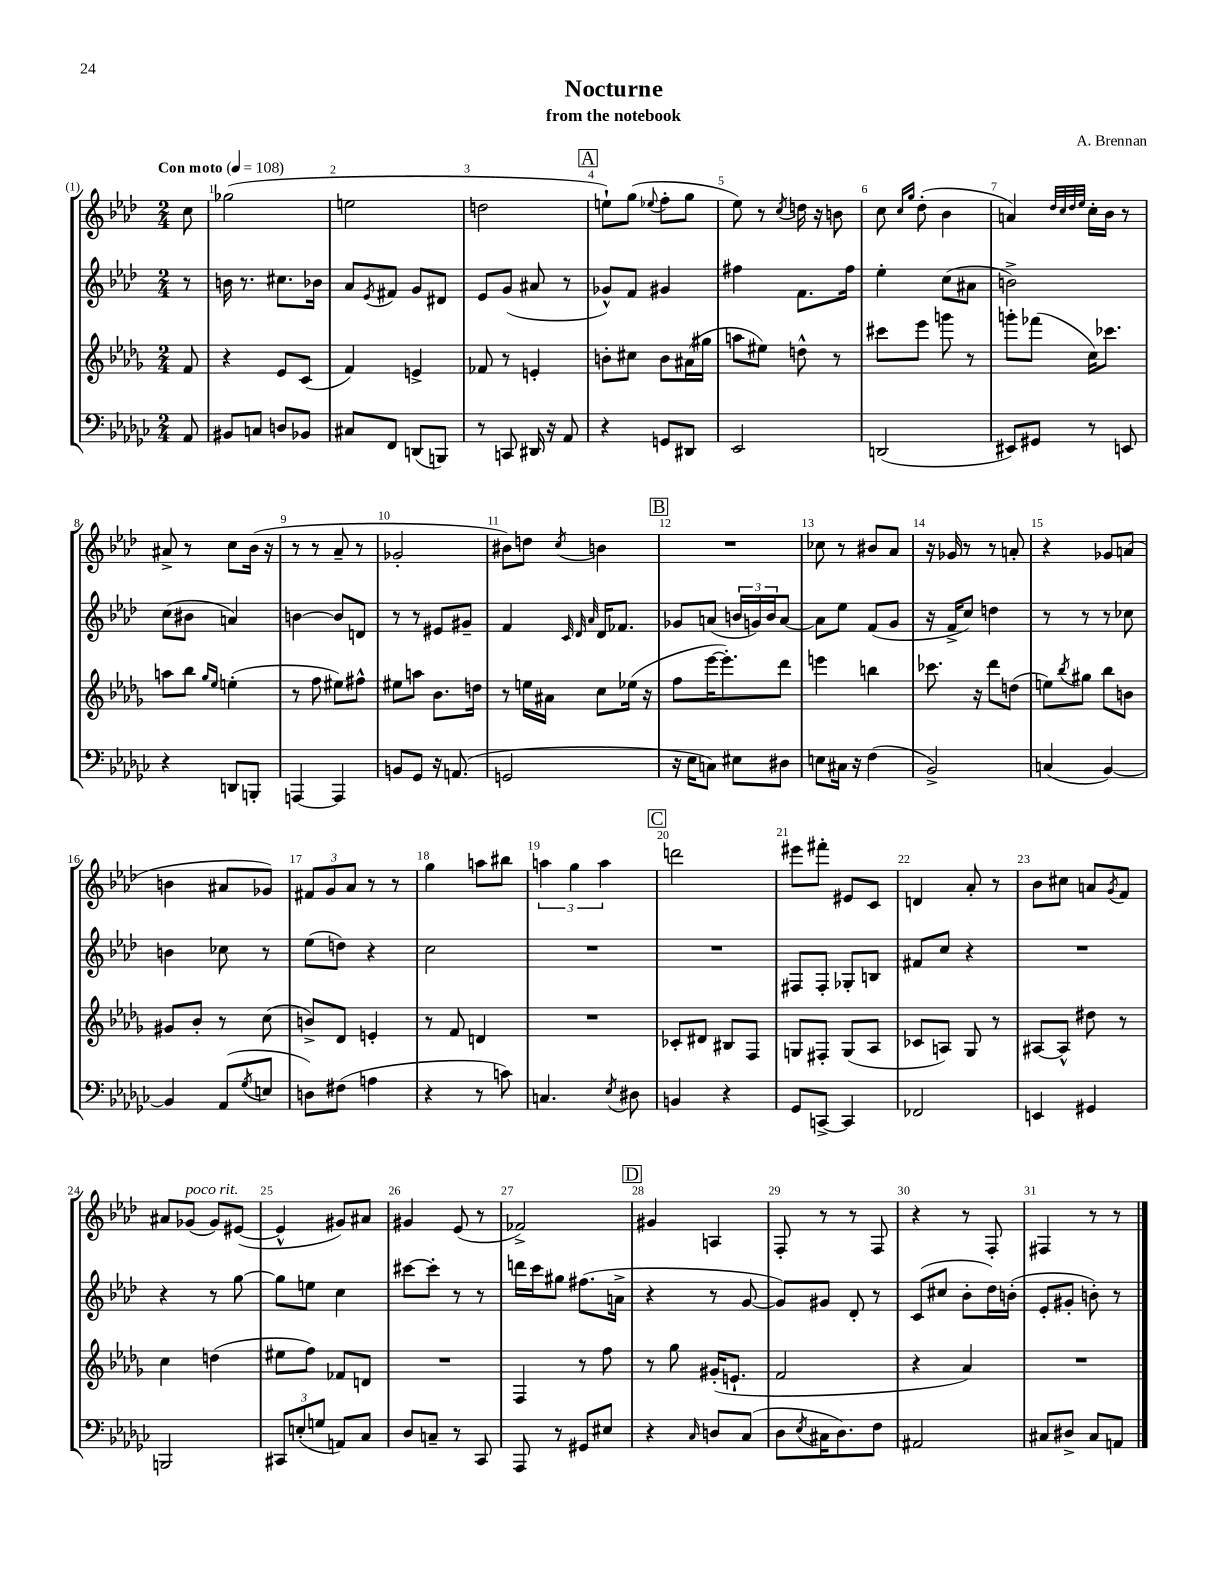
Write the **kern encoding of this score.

**kern	**kern	**kern	**kern
*part4	*part3	*part2	*part1
*staff4	*staff3	*staff2	*staff1
*clefF4	*clefG2	*clefG2	*clefG2
*k[b-e-a-d-g-c-]	*k[b-e-a-d-g-]	*k[b-e-a-d-]	*k[b-e-a-d-]
*M2/4	*M2/4	*M2/4	*M2/4
*MM108	*MM108	*MM108	*MM108
=	=	=	=
!	!	!	!LO:TX:a:B:t=Con moto
8AA-/	8f/	8r	8cc\
=1	=1	=1	=1
8BB#X/L	4r	16bn\	(2gg-X\
.	.	8.r	.
8Cn/J	.	.	.
8Dn/L	8e-/L	8.cc#X\L	.
8BB-X/J	(8c/J	.	.
.	.	16b-X\Jk	.
=2	=2	=2	=2
8C#X/L	4f/)	8a-/L	2een\
.	.	8qe-/	.
8FF/J	.	8f#X/J	.
(8DDn/L	4en^/	8g/L	.
8BBBn/J)	.	8d#X/J	.
=3	=3	=3	=3
8r	8f-X/	8e-/L	2ddn\
8CCn/	8r	(8g/J	.
16DD#X/	4en'/	8a#X/	.
16r	.	.	.
8AA-/	.	8r	.
!!LO:REH:place=s1:t=A
=4	=4	=4	=4
4r	8bn'\L	8g-X^^/L)	8een`\L)
.	8cc#X\J	8f/J	(8gg\J
.	.	.	8qqee-X/
8GGn/L	8b\L	4g#X/	8ff'\L
8DD#X/J	(16a#X\L	.	8gg\J
.	16gg#X\JJ	.	.
=5	=5	=5	=5
2EE-/	8aan\L	4ff#X\	8ee-\)
.	8ee#X\J)	.	8r
.	.	.	8qcc/
.	8ddn^^\	8.f\L	16ddn\
.	.	.	16r
.	8r	.	8bn\
.	.	16ff#\Jk	.
=6	=6	=6	=6
(2DDn/	8ccc#X\L	4ee-'\	8cc\
.	.	.	16qqcc/LL
.	.	.	16qqgg/JJ
.	8eee-\J	.	(8dd-'\
.	8gggn\	(8cc\L	4b-\
.	8r	8a#X\J	.
=7	=7	=7	=7
8EE#X/L)	8gggn'\L	2bn^\)	4an/)
8GG#X/J	(8fff-X\J	.	.
.	.	.	32qqdd-/LLL
.	.	.	32qqcc/
.	.	.	32qqdd-/
.	.	.	32qqee-/JJJ
8r	16cc\KL)	.	16cc'\LL
.	8.ccc-X\J	.	16b-\JJ
8EEn/	.	.	8r
!!LO:LB:g=z
=8	=8	=8	=8
4r	8aan\L	(8cc\L	8a#X^/
.	8bb-\J	8b#X\J	8r
.	16qqgg-/LL	.	.
.	16qqee-/JJ	.	.
8DDn/L	(4een'\	4an/)	8cc\L
8BBBn'/J	.	.	(16b-\Jk
.	.	.	16r
=9	=9	=9	=9
[4AAAn/	8r	[4bn\	8r
.	8ff\	.	8r
4AAA/]	8ee#X\L)	8b/L]	8a-~/
.	8ff#X^^\J	8dn/J	8r
=10	=10	=10	=10
8BBn/L	8ee#X\L	8r	2g-X'/
8GG-/J	8aan\J	8r	.
16r	8.b-\L	8e#X/L	.
(8.AAn/	.	.	.
.	.	8g#X~/J	.
.	16ddn\Jk	.	.
=11	=11	=11	=11
2GGn/	8r	4f/	8b#X\L)
.	16een\LL	.	8ddn\J
.	16a#X\JJ	.	.
.	.	32qqc/	.
.	.	32qqd-/	.
.	.	32qqa-/	8qcc/
.	8cc\L	16d-/KL	4bn\
.	.	8.f-X/J	.
.	(16ee-X\Jk	.	.
.	16r	.	.
!!LO:REH:place=s1:t=B
=12	=12	=12	=12
16r	8ff\L	8g-X/L	2r
16E-\KL	.	.	.
8Cn\J)	[16eee-\K	(8an/J	.
.	8.eee-'\])	.	.
8E#X\L	.	24bn/LL	.
.	.	24gn/)	.
.	.	24b/J	.
8D#X\J	8ddd-\J	[8a/J	.
=13	=13	=13	=13
8En\L	4eeen\	8a\L]	8cc-X\
16C#X\Jk	.	8ee-\J	8r
16r	.	.	.
(4F\	4bbn\	(8f/L	8b#X/L
.	.	8g/J	8a-/J
=14	=14	=14	=14
2BB-^/)	8.ccc-X\	16r	16r
.	.	16f^/KL	16g-X/
.	.	8cc/J)	8r
.	16r	.	.
.	8ddd-\L	4ddn\	8r
.	(8ddn\J	.	8an'/
=15	=15	=15	=15
(4Cn/	8een\L)	8r	4r
.	8qbb-/	.	.
.	8gg#X\J	8r	.
[4BB-/)	8bb-\L	8r	8g-X/L
.	8bn\J	8cc-X\	(8an/J
!!LO:LB:g=z
=16	=16	=16	=16
4BB-/]	8g#X/L	4bn\	4bn\
.	8b-'/J	.	.
(8AA-/L	8r	8cc-X\	8a#X/L
8qG-/	.	.	.
8En/J	(8cc\	8r	8g-X/J)
=17	=17	=17	=17
8Dn\L)	8bn^/L)	(8ee-\L	12f#X/L
.	.	.	12g/
(8F#X\J	8d-/J	8ddn\J)	.
.	.	.	12a-/J
4An\	4en'/	4r	8r
.	.	.	8r
=18	=18	=18	=18
4r	8r	2cc\	4gg\
.	8f/	.	.
8r	4dn/	.	8aan\L
8cn\)	.	.	8bb#X\J
=19	=19	=19	=19
4.Cn/	2r	2r	6aan\
.	.	.	6gg\
.	.	.	6aa\
8qE-/	.	.	.
8D#X\	.	.	.
!!LO:REH:place=s1:t=C
=20	=20	=20	=20
4BBn/	8c-X'/L	2r	2dddn\
.	8d#X/J	.	.
4r	8B#X/L	.	.
.	8F/J	.	.
=21	=21	=21	=21
8GG-/L	8Gn/L	8F#X/L	8eee#X\L
[8CCn^/J	8F#X'/J	8F#'/J	8fff#X'\J
4CC/]	(8G/L	8G-X'/L	8e#X/L
.	8A-/J	8Bn/J	8c/J
=22	=22	=22	=22
2FF-X/	8c-X/L	8f#X/L	4dn/
.	8An/J)	8cc/J	.
.	8G-/	4r	8a-'/
.	8r	.	8r
=23	=23	=23	=23
4EEn/	[8A#X/L	2r	8b-\L
.	8A#^^/J]	.	8cc#X\J
4GG#X/	8dd#X\	.	8an/L
.	.	.	8qg/
.	8r	.	8f/J
!!LO:LB:g=z
=24	=24	=24	=24
2BBBn/	4cc\	4r	8a#X/L
!	!	!	!LO:TX:a:i:t=poco rit.
.	.	.	(8g-X/J
.	(4ddn\	8r	8g-/L)
.	.	[8gg\	([8e#X/J
=25	=25	=25	=25
12CC#X/L	8ee#X\L	8gg\L]	4e#^^/]
(12En'/	.	.	.
.	8ff\J)	8een\J	.
12Gn/J	.	.	.
8AAn/L)	8f-X/L	4cc\	8g#X/L)
8C-/J	8dn/J	.	8a#X/J
=26	=26	=26	=26
8D-/L	2r	[8ccc#X\L	4g#X/
8Cn~/J	.	8ccc#'\J]	.
8r	.	8r	(8e-/
8CC-/	.	8r	8r
=27	=27	=27	=27
8AAA-/	4F/	16dddn\LL	2f-X^/)
.	.	16ccc\J	.
8r	.	8gg#X\J	.
8GG#X/L	8r	(8.ff#X\L	.
8E#X/J	8ff\	.	.
.	.	16an^\Jk	.
!!LO:REH:place=s1:t=D
=28	=28	=28	=28
4r	8r	4r	4g#X/
.	8gg-\	.	.
16qqC-/	.	.	.
8Dn/L	(16g#X'/KL	8r	4An/
.	8.en`/J	.	.
(8C-/J	.	[8g/	.
=29	=29	=29	=29
8D-\L	2f/	8g/L])	8F'/
8qE-/	.	.	.
16C#X\K	.	8g#X/J	8r
8.D-\)	.	.	.
.	.	8d-'/	8r
8F\J	.	8r	8F/
=30	=30	=30	=30
2AA#X/	4r	(8c/L	4r
.	.	8cc#X/J	.
.	4a-/)	8b-'\L	8r
.	.	16dd-\L)	8F'/
.	.	(16bn'\JJ	.
=31	=31	=31	=31
8C#X/L	2r	8e-'/L	4F#X/
8D#X^/J	.	8g#X'/J	.
8C#/L	.	8bn'\)	8r
8AAn/J	.	8r	8r
==	==	==	==
*-	*-	*-	*-
